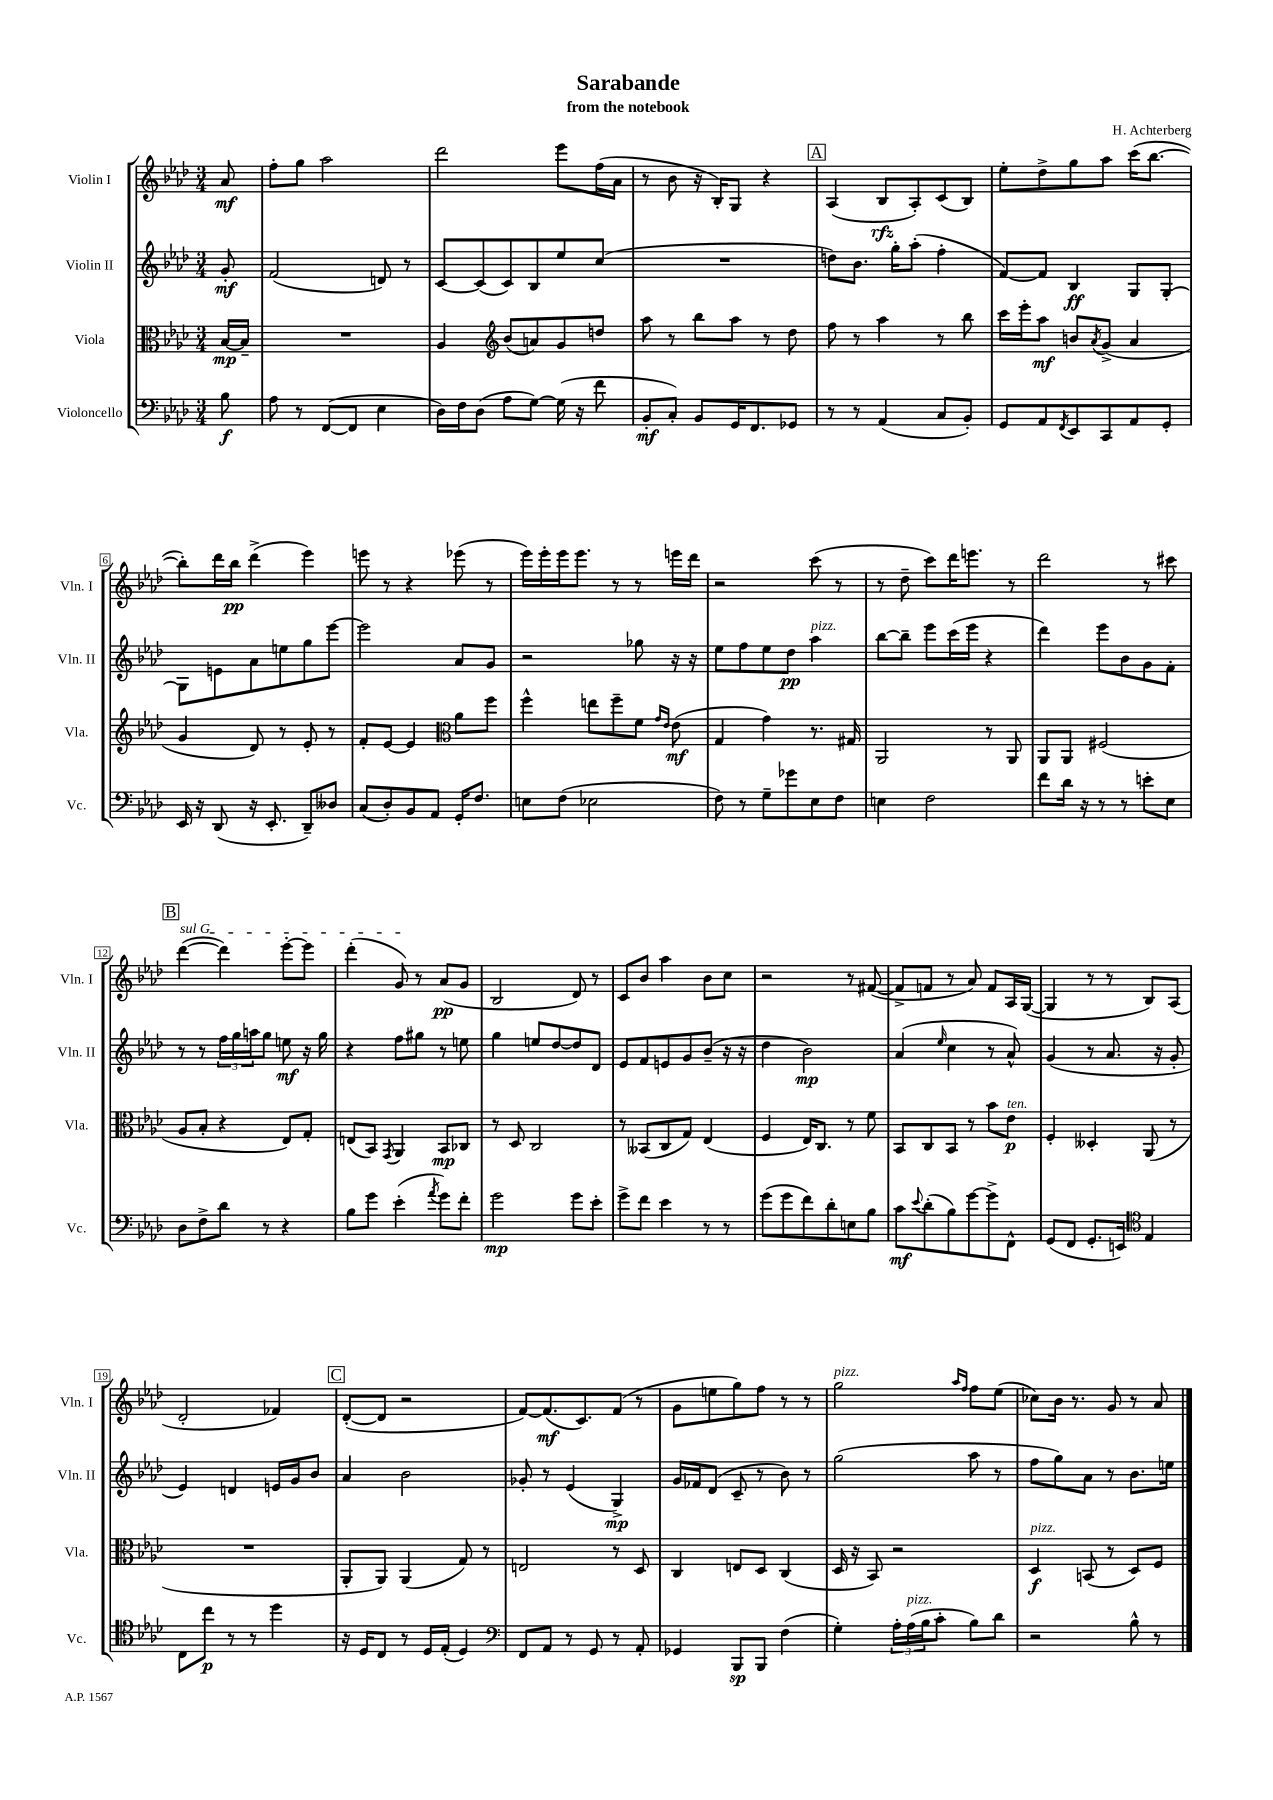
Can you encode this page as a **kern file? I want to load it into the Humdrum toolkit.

**kern	**kern	**kern	**kern
*staff4	*staff3	*staff2	*staff1
*clefF4	*clefC3	*clefG2	*clefG2
*k[b-e-a-d-]	*k[b-e-a-d-]	*k[b-e-a-d-]	*k[b-e-a-d-]
*M3/4	*M3/4	*M3/4	*M3/4
8B-	[16B-	8g'	8a-
.	16B-~]	.	.
=	=	=	=
8A-	2.r	(2f	8ff'
8r	.	.	8gg
([8FF	.	.	2aa-
8FF]	.	.	.
4E-	.	8d)	.
.	.	8r	.
=	=	=	=
16D-)	4A-	[8c	2ddd-
16F	.	.	.
(8D-	.	(8c]	.
*	*clefG2	*	*
8A-	(8b-	8c)	.
[8G)	8a)	8B-	.
(16G]	8g	8ee-	8eee-
16r	.	.	.
8f	8dd	(8cc	(16ff
.	.	.	16a-
=	=	=	=
8BB-'	8aa-	2.r	8r
8C')	8r	.	8b-
8BB-	8bb-	.	16r
.	.	.	16B-')
16GG	8aa-	.	8G
8.FF	.	.	.
.	8r	.	4r
8GG-	8dd-	.	.
=	=	=	=
8r	8ff	8dd)	(4A-
8r	8r	8.b-	.
(4AA-	4aa-	.	8B-
.	.	16gg'	.
.	.	(8aa-'	8A-')
8C	8r	4ff'	(8c
8BB-')	8bb-	.	8B-)
=	=	=	=
8GG	16ccc	[8f)	8ee-'
.	16eee-'	.	.
8AA-	8aa-	8f]	8dd-^
8qFF	.	.	.
8EE-	8b	4B-	8gg
.	8qa-	.	.
8CC	(8g^	.	8aa-
8AA-	4a-	8G	(16ccc
.	.	.	[8.bb-
8GG'	.	[8G'	.
=	=	=	=
16EE-	4g	8G]	8bb-'])
16r	.	.	.
(8DD-	.	8e	16ddd-
.	.	.	16bb-
16r	8d-)	8a-	(4ddd-^
8.EE-'	.	.	.
.	8r	8ee	.
8DD-~)	8e-'	8gg	4eee-)
8D--	8r	[8eee-	.
=	=	=	=
(8C	8f'	2eee-]	8eee
8D-')	[8e-	.	8r
8BB-	4e-]	.	4r
8AA-	.	.	.
*	*clefC3	*	*
16GG'	8a-	8a-	(8eee-
8.F	.	.	.
.	8ff	8g	8r
=	=	=	=
8E	4ff^^	2r	16eee-)
.	.	.	16eee-'
(8F	.	.	16eee-
.	.	.	8.eee-
2E-	8ee	.	.
.	8ff~	.	8r
.	8f	8gg-	8r
.	16qqg	.	.
.	16qqe-	.	.
.	(8e-	16r	16eee
.	.	16r	16ddd-
=	=	=	=
8F)	4G	8ee-	2r
8r	.	8ff	.
8G~	4g)	8ee-	.
8g-	.	8dd-	.
8E-	8.r	4aa-	(8ccc
8F	.	.	8r
.	16G#	.	.
=	=	=	=
4E	2AA-	[8bb-	8r
.	.	8bb-~]	8dd-~
2F	.	8eee-	8ccc)
.	.	(16ccc	16ddd-
.	.	16eee-	8.eee
.	8r	4r	.
.	8AA-	.	8r
=	=	=	=
8f	8AA-	4ddd-)	2ddd-
16d-	8AA-	.	.
16r	.	.	.
8r	(2F#	8eee-	.
8r	.	8b-	.
8e'	.	8g	8r
8E-	.	8f'	8ccc#
=	=	=	=
8D-	8A-	8r	([4ddd-
8F^	8B-'	8r	.
8d-	4r	24ff	4ddd-])
.	.	24gg	.
.	.	24aa	.
8r	.	8gg	.
4r	8E-)	8ee	[8eee-'
.	8G'	16r	8eee-]
.	.	16gg	.
=	=	=	=
8B-	(8E	4r	(4ddd-'
8g	8BB-)	.	.
.	8qGG	.	.
(4e-'	4AA-	8ff	8g)
.	.	8gg#	8r
8qa-	.	.	.
8g)	8BB-	8r	(8a-
8f'	8C-	8ee	8g
=	=	=	=
2g	8r	4gg	2B-
.	8D-	.	.
.	2C	8ee	.
.	.	[8dd-	.
8g	.	8dd-]	8d-)
8e-'	.	8d-	8r
=	=	=	=
8g^	8r	8e-	8c
8f	(8BB--	8f	8b-
4e-	8C	8e	4aa-
.	8G)	8g	.
8r	(4E-	(8b-~	8b-
8r	.	16r	8cc
.	.	16r	.
=	=	=	=
(8g	4F	4dd-	2r
8g	.	.	.
8f)	16E-)	2b-)	.
.	8.C	.	.
8d-'	.	.	.
8E	8r	.	8r
8B-	8f	.	([8f#
=	=	=	=
8c	8BB-	(4a-	8f#^]
8qqe-	.	.	.
(8d-'	8C	.	8f
.	.	16qqee-	.
8B-)	8BB-	4cc	8r
[8g	8r	.	8a-)
8g^]	8b-	8r	8f
8FF^^	8e-	8a-^^)	16A-
.	.	.	([16G
=	=	=	=
(8GG	4F'	(4g	4G]
8FF	.	.	.
8.GG'	4D--'	8r	8r
.	.	8.a-	8r
16EE)	.	.	.
*clefC4	*	*	*
4E-	(8AA-	.	8B-)
.	.	16r	.
.	8r	8g'	(8A-
=	=	=	=
8C	2.r	4e-)	2d-'
8cc	.	.	.
8r	.	4d	.
8r	.	.	.
4dd-	.	16e	4f-)
.	.	16g	.
.	.	8b-	.
=	=	=	=
16r	8AA-'	4a-	([8d-'
16D-	.	.	.
8C	8AA-)	.	8d-]
8r	(4AA-	2b-	2r
16D-	.	.	.
(16E-'	.	.	.
4D-)	8G)	.	.
.	8r	.	.
=	=	=	=
*clefF4	*	*	*
8FF	2E	8g-'	[8f)
8AA-	.	8r	(8.f]
8r	.	(4e-	.
.	.	.	8.c)
8GG	.	.	.
8r	8r	4G^)	(8f
8AA-'	8D-	.	8r
=	=	=	=
4GG-	4C	16g	8g
.	.	16f-	.
.	.	(8d-	8ee
8BBB-	8E	8c~	8gg)
8BBB-	8D-	8r	8ff
(4F	(4C	8b-)	8r
.	.	8r	8r
=	=	=	=
4G')	16D-	(2gg	2gg
.	16r	.	.
.	8BB-)	.	.
24A-'	2r	.	.
(24A-	.	.	.
24B-	.	.	.
8c'	.	.	.
.	.	.	16qqaa-
.	.	.	16qqff
8B-)	.	8aa-	8ff
8d-	.	8r	(8ee-
=	=	=	=
2r	4D-	8ff	8cc-)
.	.	8gg)	16b-
.	.	.	8.r
.	(8BB	8a-	.
.	8r	8r	8g
8B-^^	8D-)	8.b-	8r
8r	8F	.	8a-
.	.	16ee	.
==	==	==	==
*-	*-	*-	*-
